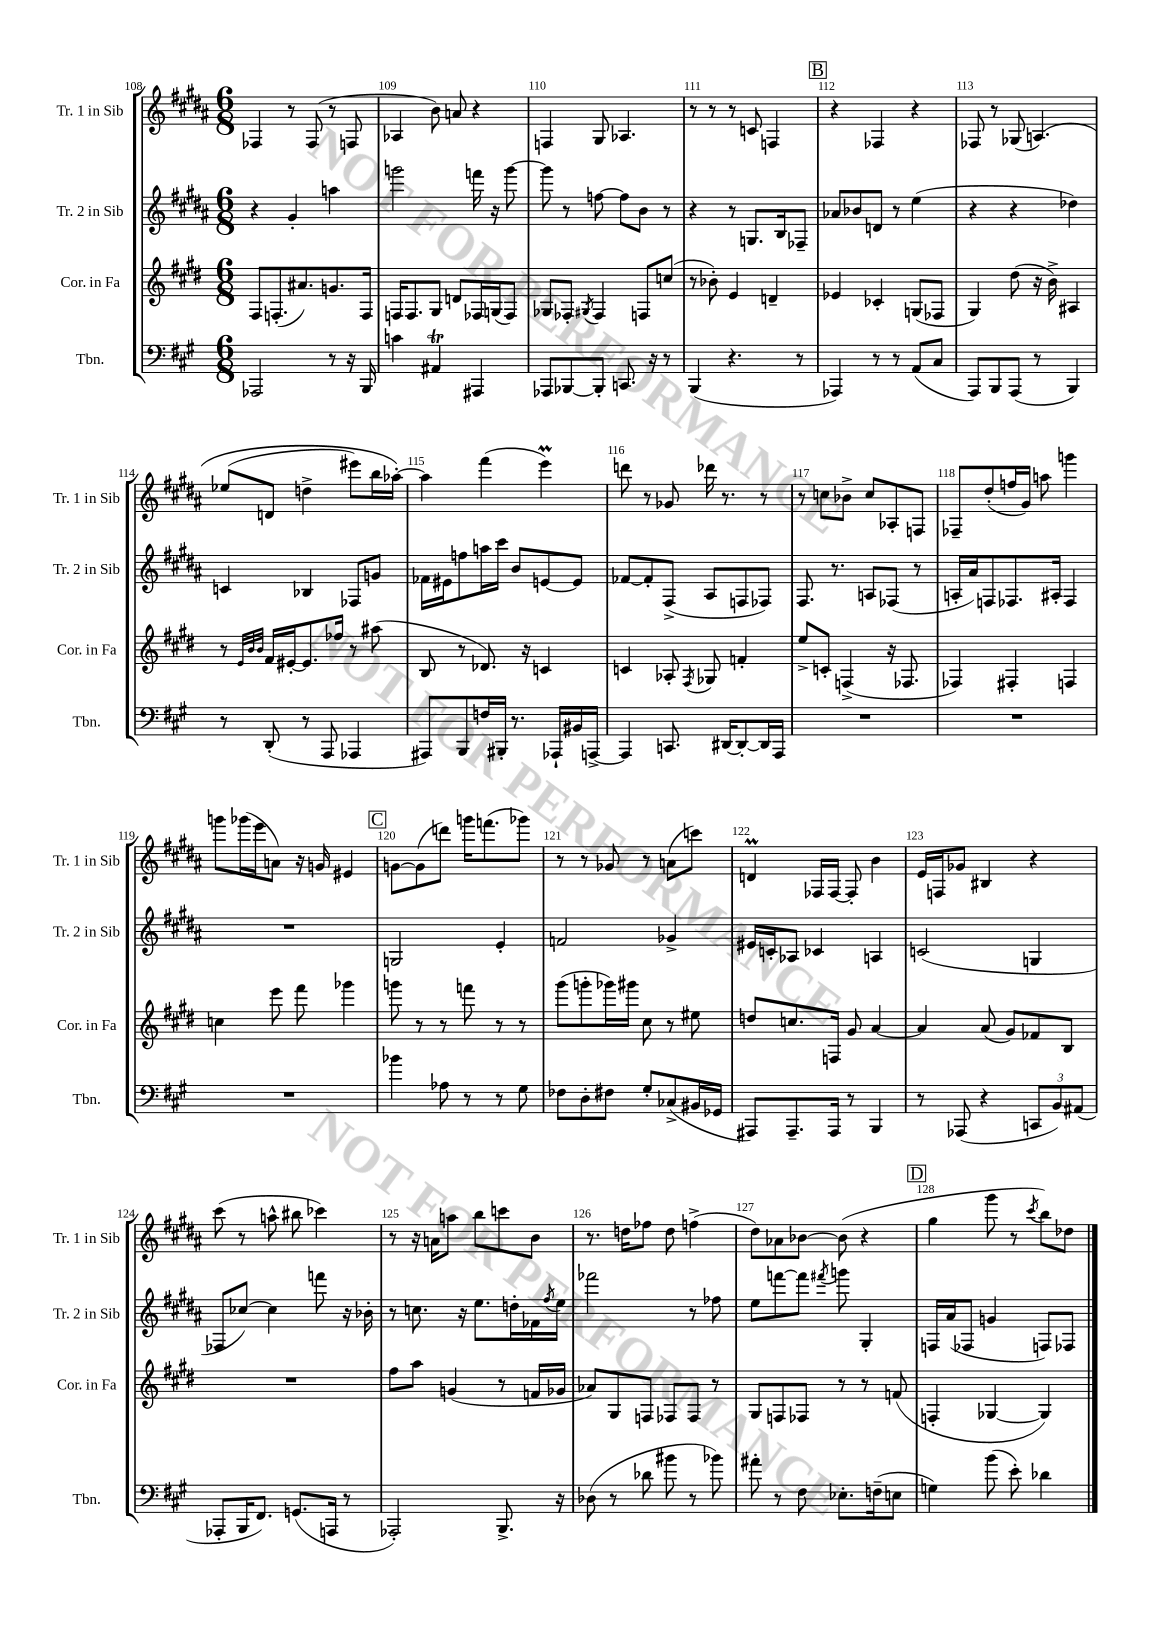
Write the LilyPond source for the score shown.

<<
\new StaffGroup <<
\new Staff = "s0" \with { instrumentName = "Tr. 1 in Sib" shortInstrumentName = "Tr. 1 in Sib" } {
    \clef treble \key b \major \numericTimeSignature \time 6/8
    fes4 r8 fes8( r8 f8 |
    aes4 b'8) a'8 r4 |
    f4 gis8 aes4. |
    r8 r8 r8 c'8 f4 |
    \mark \markup { \box "B" } r4 fes4 r4 |
    fes8 r8 ges8( a4.)\( |
    ees''8( d'8 d''4-> eis'''8) b''16 aes''16~-.\) |
    aes''4 fis'''4( e'''4\prall) |
    d'''8 r8 ges'8 des'''16 r8. r8 |
    r8 c''8 bes'8-> c''8 aes8-. f8 |
    fes8-- dis''8-.( f''16 gis'16) a''8 g'''4 |
    g'''8 ges'''16( e'''16 a'8) r16 g'16 eis'4 |
    \mark \markup { \box "C" } g'8~ g'8( d'''8) g'''16 f'''8.( ges'''8) |
    r8 r8 ges'8 r8 a'8( c'''8) |
    d'4\prall fes16 fes16~ fes8-. b'4 |
    e'16 f16 ges'8 bis4 r4 |
    cis'''8( r8 a''8-^ bis''8 ces'''4) |
    r8 r16 a'16 a''8 b''8 c'''8 b'8 |
    r8. d''16 fes''8 d''8 f''4->( |
    dis''8) aes'8 bes'8~ bes'8( r4 |
    \mark \markup { \box "D" } gis''4 gis'''8 r8 \acciaccatura { cis'''8 } b''8) des''8 \bar "|." |
}
\new Staff = "s1" \with { instrumentName = "Tr. 2 in Sib" shortInstrumentName = "Tr. 2 in Sib" } {
    \clef treble \key b \major \numericTimeSignature \time 6/8
    r4 gis'4-. a''4 |
    g'''2 f'''16 r16 g'''8~ |
    g'''8 r8 f''8~ f''8 b'8 r8 |
    r4 r8 g8. b16 fes8-- |
    \mark \markup { \box "B" } aes'8 bes'8 d'8 r8 e''4( |
    r4 r4 des''4) |
    c'4 bes4 fes8 g'8 |
    fes'16 eis'16 f''8 a''16 cis'''16 b'8 e'8~ e'8 |
    fes'8~ fes'8-. fis8->( ais8 f8 fes8) |
    fis8. r8. a8 fes8( r8 |
    a16-. ais'16) f8 fes8. ais16-. fes4 |
    R2. |
    \mark \markup { \box "C" } g2 e'4-. |
    f'2 ges'4-> |
    eis'16 c'16-. aes8 ces'4 a4 |
    c'2( g4 |
    fes8 ces''8~) ces''4 f'''8 r16 bes'16-. |
    r8 c''8. r16 e''8. d''16-. fes'16 \acciaccatura { fis''8 } e''16 |
    fes'''2 r8 fes''8 |
    e''8 f'''8~ f'''8 \acciaccatura { fis'''8 } g'''8 gis4-. |
    \mark \markup { \box "D" } f16 ais'16( fes8 g'4 f8) fes8 \bar "|." |
}
\new Staff = "s2" \with { instrumentName = "Cor. in Fa" shortInstrumentName = "Cor. in Fa" } {
    \clef treble \key e \major \numericTimeSignature \time 6/8
    fis8 f8.-.( ais'8.) g'8. f16 |
    f16 f8. gis8 d'8 fes16 g16( fes8) |
    ges8 fes8-. \acciaccatura { gis8 } fes4 f8 c''8( |
    r8 bes'8-.) e'4 d'4-- |
    \mark \markup { \box "B" } ees'4 ces'4-. g8( fes8 |
    gis4) dis''8( r16 b'16->) ais4 |
    r8 \grace { e'32 b'32 b'32 } fis'16 eis'16~-. eis'8. fes''16 r8 ais''8( |
    b8 r8 des'8.) r16 c'4 |
    c'4 aes8-. \acciaccatura { fis8 } ges8 f'4-. |
    e''8-> c'8-. f4->( r16 fes8. |
    fes4) fis4-. f4 |
    c''4 e'''8 fis'''8 ges'''4 |
    \mark \markup { \box "C" } g'''8 r8 r8 f'''8 r8 r8 |
    gis'''8( g'''8-. ges'''16) gis'''16 cis''8 r8 eis''8 |
    d''8 c''8. f16 gis'8 a'4~ |
    a'4 a'8( gis'8) fes'8 b8 |
    R2. |
    fis''8 a''8 g'4( r8 f'16 ges'16 |
    aes'8) gis8 f8 fes8 fes8 r8 |
    gis8 f8 fes8 r8 r8 f'8( |
    \mark \markup { \box "D" } f4-. ges4~ ges4) \bar "|." |
}
\new Staff = "s3" \with { instrumentName = "Tbn." shortInstrumentName = "Tbn." } {
    \clef bass \key a \major \numericTimeSignature \time 6/8
    aes,,2 r8 r16 b,,16 |
    c'4 ais,4\trill ais,,4 |
    aes,,8 bes,,8~ bes,,8-. c,8. r16 r8 |
    b,,4( r4. r8 |
    \mark \markup { \box "B" } aes,,4) r8 r8 a,8( cis8 |
    a,,8) b,,8 a,,8( r8 b,,4) |
    r8 d,8-.( r8 a,,8 aes,,4 |
    ais,,8) b,,8 f16 bis,,16-. r8. aes,,16-! bis,16 a,,16~-> |
    a,,4 c,8. dis,16~ dis,8~-. dis,16 a,,16 |
    R2. |
    R2. |
    R2. |
    \mark \markup { \box "C" } bes'4 aes8 r8 r8 gis8 |
    fes8 d8-. fis8 gis8-. ces8->( bis,16 ges,16 |
    ais,,8) ais,,8.-- ais,,16 r8 b,,4 |
    r8 aes,,8( r4 \tuplet 3/2 { c,8 b,8) ais,8( } |
    aes,,8-. b,,16 fis,8.) g,8.( a,,16 r8 |
    aes,,2-.) b,,8.-> r16 |
    des8( r8 des'8 bis'8 r8 bes'8) |
    ais'8-. r8 fis8 ees8.-. f16--( e8 |
    \mark \markup { \box "D" } g4) b'8( e'8-.) des'4 \bar "|." |
}
>>
>>
\layout { \context { \Score currentBarNumber = #108 \override BarNumber.break-visibility = ##(#f #t #t) barNumberVisibility = #all-bar-numbers-visible } }
